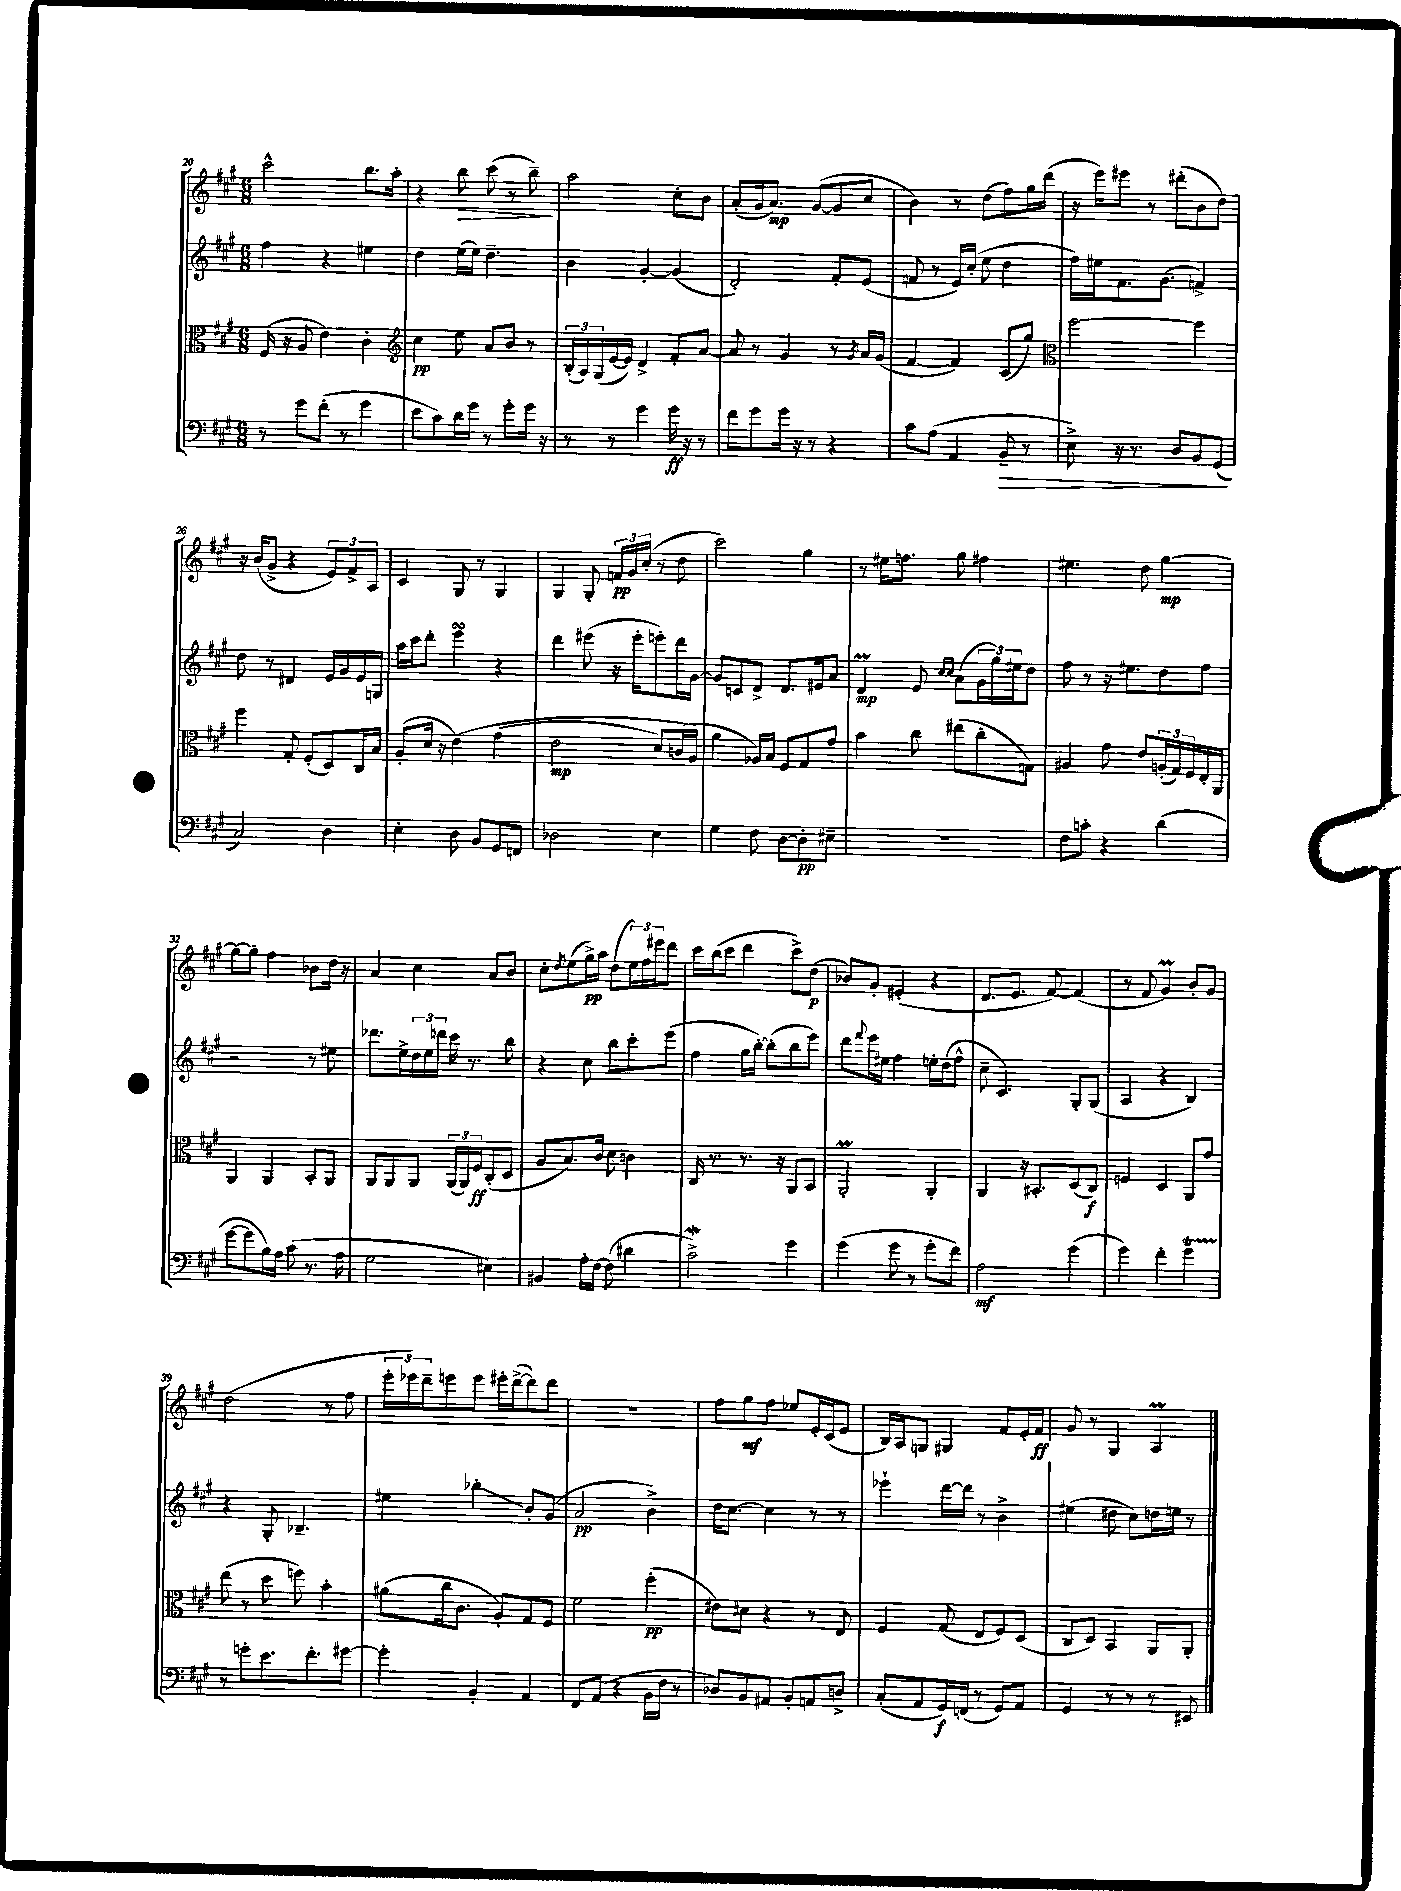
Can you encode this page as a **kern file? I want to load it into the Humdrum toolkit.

**kern	**kern	**kern	**kern
*staff4	*staff3	*staff2	*staff1
*clefF4	*clefC3	*clefG2	*clefG2
*k[f#c#g#]	*k[f#c#g#]	*k[f#c#g#]	*k[f#c#g#]
*M6/8	*M6/8	*M6/8	*M6/8
8r	(16F#/	4ff#\	2ccc#^^\
.	16r	.	.
8g#\L	8A/	.	.
(8f#'\J	4e\)	4r	.
8r	.	.	.
4g#\	4c#'\	4ee#\	8.bb\L
.	.	.	16aa'\Jk
=	=	=	=
*	*clefG2	*	*
8e\L	4cc#\	4dd\	4r
8c#\)	.	.	.
16d\L	8ee\	(16ee\LL	8bb\
16g#\JJ	.	16ee\JJ)	.
8r	8a/L	4.dd~\	(8ccc#\
8g#'\L	8b/J	.	8r
16g#\Jk	8r	.	8bb~\)
16r	.	.	.
=	=	=	=
8r	(24B'/LL	4b\	2aa\
.	24A/)	.	.
.	(24G#/	.	.
8r	[16e/	.	.
.	16e/]JJ)	.	.
4g#\	4d^/	[4g#'/	.
16g#\	8f#'/L	(4g#/]	8cc#'\L
16r	.	.	.
8r	[8a/J	.	8b\J
=	=	=	=
8f#\L	8a/]	2d'/)	(8a'/L
8g#\	8r	.	16g#/k
.	.	.	8.a/J)
16g#\Jk	4g#/	.	.
16r	.	.	.
8r	.	.	([8g#/L
4r	8r	8f#'/L	8g#/]
.	8qg#/	.	.
.	16a/LL	(8e/J	8cc#/J
.	(16g#/JJ	.	.
=	=	=	=
8c#\L	[4f#/	8f/	4b\)
(8A\J	.	8r	.
4AA/	4f#/])	16e/LL)	8r
.	.	(16cc#'/JJ	.
.	.	8ee\	(8dd\L
8BB~/	(8c#/L	4dd\	8ff#\)
8r	8gg#/J)	.	16gg#\L
.	.	.	(16ddd\JJ
=	=	=	=
*	*clefC3	*	*
8E^\)	[2ff#\	16ff#\LL)	16r
.	.	16ee#\J	16eee\LK)
16r	.	8.f#\	8eee#\J
8.r	.	.	.
.	.	.	8r
.	.	(8.g#\J	.
8D/L	.	.	(8ddd#'\L
8BB/	4ff#\]	4f^/)	8b\
(8GG#/J	.	.	8dd\J)
=	=	=	=
2C#/)	4ff#\	8dd\	16r
.	.	.	(16b/LK
.	.	8r	8g#^/J
.	8G#'/	4d#/	4r
.	(8F#'/L	.	.
4D\	8D/)	16e/LL	12e/L)
.	.	16g#/	.
.	.	.	12f#^/
.	16C#/L	16e/	.
.	.	.	12A/J
.	16B/JJ	16G/JJ	.
=	=	=	=
4E'\	(8A'/L	16aa\LL	4c#/
.	.	16ccc#\J	.
.	16d/Jk	8ddd'\J	.
.	16r	.	.
8D\	&(4e\)	4eee\	8G#/
8BB/L	.	.	8r
8GG#/	(4g#\	4r	4G#/
8FF/J	.	.	.
=	=	=	=
2D-\	2e\	4ddd\	4G#/
.	.	(8eee#\	8G#'/
.	.	16r	24f/LL
.	.	.	24g#/
.	.	16eee#'\LK	.
.	.	.	(24cc#'/JJ
4E\	8d/L)	8eee'\)	8r
.	(16c/L	16ddd\L	8dd\
.	16A/JJ&)	[16g#\JJ	.
=	=	=	=
4G#\	4a\	8g#/]L	2ccc#\)
.	.	8c/	.
8F#\	16A-/LL)	8d^/J	.
.	16B/JJ	.	.
[8D\L	8F#/L	8.d/L	.
8D'\]	8G#/	.	4gg#\
.	.	16e#/k	.
8E#~\J	8g#/J	8a/J	.
=	=	=	=
2.r	4b\	4d/	8r
.	.	.	16ee#\LK
.	.	.	8.ff\J
.	8cc#\	8e/	.
.	.	16qqcc#/LL	.
.	.	16qqcc#/JJ	.
.	(8ee#\L	(8a\L	8gg#\
.	8cc#'\	24g#\L	4ff#\
.	.	24gg#\)	.
.	.	24ee#\J	.
.	8G\J)	8dd\J	.
=	=	=	=
8F#\L	4A#/	8ff#\	4.ee#\
8c'\J	.	8r	.
4r	8g#\	16r	.
.	.	8.ee#\L	.
.	8e/L	.	8dd\
(4d\	(24A'/L	8dd\	[4gg#\
.	24G#/)	.	.
.	24F#/	.	.
.	16E'/	8ff#\J	.
.	16AA/JJ	.	.
=	=	=	=
[8g#\L	4AA/	2r	8gg#\_L
8g#\]	.	.	8gg#'\]J
16B\L)	4AA/	.	4ff#\
16A\JJ	.	.	.
(8c#\	.	.	.
8.r	8BB'/L	8r	8b-\L
.	8AA/J	8ee#\	16dd\Jk
16A\	.	.	16r
=	=	=	=
2G#\	8AA/L	8.ddd-\L	4a/
.	8AA/	.	.
.	.	16ee^\L	.
.	8AA/J	24dd\	4cc#\
.	.	24ee\	.
.	.	24ddd\JJ	.
.	(24AA/LL	16ccc#\	.
.	24AA/)	.	.
.	.	8.r	.
.	24F#/J	.	.
4E#\)	(8C#'/	.	8a/L
.	8D/J	8bb\	8b/J
=	=	=	=
4BB#/	8A/L	4r	8cc#'\L
.	.	.	8qdd/
.	8.B/)	.	(8ee\
16A'\LL	.	8cc#\	16gg#^\L)
[16F#\JJ	16c#/Jk	.	16aa\JJ
(8F#\]	8d\	8bb\L	(8dd\L
4d#\	4c\	8ccc#'\	24ee\L)
.	.	.	24ff#\
.	.	.	24eee#\J
.	.	(8eee\J	8ddd\J
=	=	=	=
2c#^\)	16C#/	4ff#\	16ccc#\LL
.	8.r	.	(16bb\J
.	.	.	8ccc#\J
.	8.r	16gg#\LL	4ddd\
.	.	[16bb'\JJ)	.
.	.	(8bb'\]L	.
.	16r	.	.
4g#\	8AA/L	8bb\	8ccc#^\L)
.	8BB/J	8eee\J)	(8dd\J
=	=	=	=
(4g#\	2AA'/	8ddd\L	8b-/L)
.	.	8qqfff#/	.
.	.	16eee\L	8g#'/J
.	.	16ee#\JJ	.
8g#\	.	4ff#\	(4e#'/
8r	.	.	.
8g#'\L	4AA'/	16ee'\LL	4r
.	.	(16dd\J	.
8f#\J)	.	8ff#^^\J	.
=	=	=	=
2A\	4AA/	8cc#~\	8.d/L
.	.	4.c#/)	.
.	.	.	8.e/J
.	16r	.	.
.	8.BB#'/L	.	.
.	.	.	[8f#/)
(4g#\	(8D/	8G#'/L	(4f#/]
.	8C#/J)	(8G#/J	.
=	=	=	=
4g#\)	4F/	4A/	8r
.	.	.	8f#/
4f#'\	4D/	4r	4g#/)
4g#\	8AA/L	4B/)	8b'/L
.	8g#/J	.	8g#/J
=	=	=	=
8r	(8ee\	4r	(2dd\
8g'\L	8r	.	.
8.e\	8dd\	8G#'/	.
.	8ff\)	4.B-~/	.
8.f#'\	.	.	.
.	4b'\	.	8r
[8g#\J	.	.	8ff#\
=	=	=	=
4g#'\]	(8a#\L	4ee#\	24eee'\LL
.	.	.	24eee-\)
.	.	.	24ddd~\J
.	16cc#\k	.	8eee\
.	8.c#\J	.	.
4BB'/	.	4bb-'\	8eee\J
.	8A'/L)	.	16eee#'\LL
.	.	.	([16ddd^\J
4AA/	8G#/	8b'/L	8ddd\])
.	8F#/J	(8g#/J	8ddd\J
=	=	=	=
8FF#/L	2f#\	2a/	2.r
(8AA/J	.	.	.
4r	.	.	.
16BB\LL	(4ff#'\	4b^\)	.
16F#\JJ	.	.	.
8r	.	.	.
=	=	=	=
8D-/L)	8e#\L)	16dd\LK	8ff#\L
.	.	[8.cc#\J	.
8BB/	8d#\J	.	8gg#\
8AA#/J	4r	4cc#\]	8ff#\J
8BB'/L	.	.	8ee-/L
8AA/	8r	8r	16e'/L
.	.	.	(16c#/J
8D^/J	8E/	8r	8e/J
=	=	=	=
(8C#'/L	4F#/	4eee-`\	16B/LL)
.	.	.	16A/J
8AA/	.	.	8G/J
16GG#/L)	(8G#/	[16ddd\LL	4G#/
(16FF/JJ	.	16ddd\]JJ	.
8r	8E/L	8r	.
8GG#/L)	8F#/)	4b^\	8f#/L
8AA/J	(8D/J	.	16e'/L
.	.	.	16f#/JJ
=	=	=	=
4GG#/	8C#/L	(4ee#\	8g#/
.	8D/J)	.	8r
8r	4BB/	8dd#\	4G#/
8r	.	8cc#\L)	.
8r	8AA/L	16dd\L	4A/
.	.	16ee\JJ	.
8EE#/	8AA'/J	8r	.
==	==	==	==
*-	*-	*-	*-
